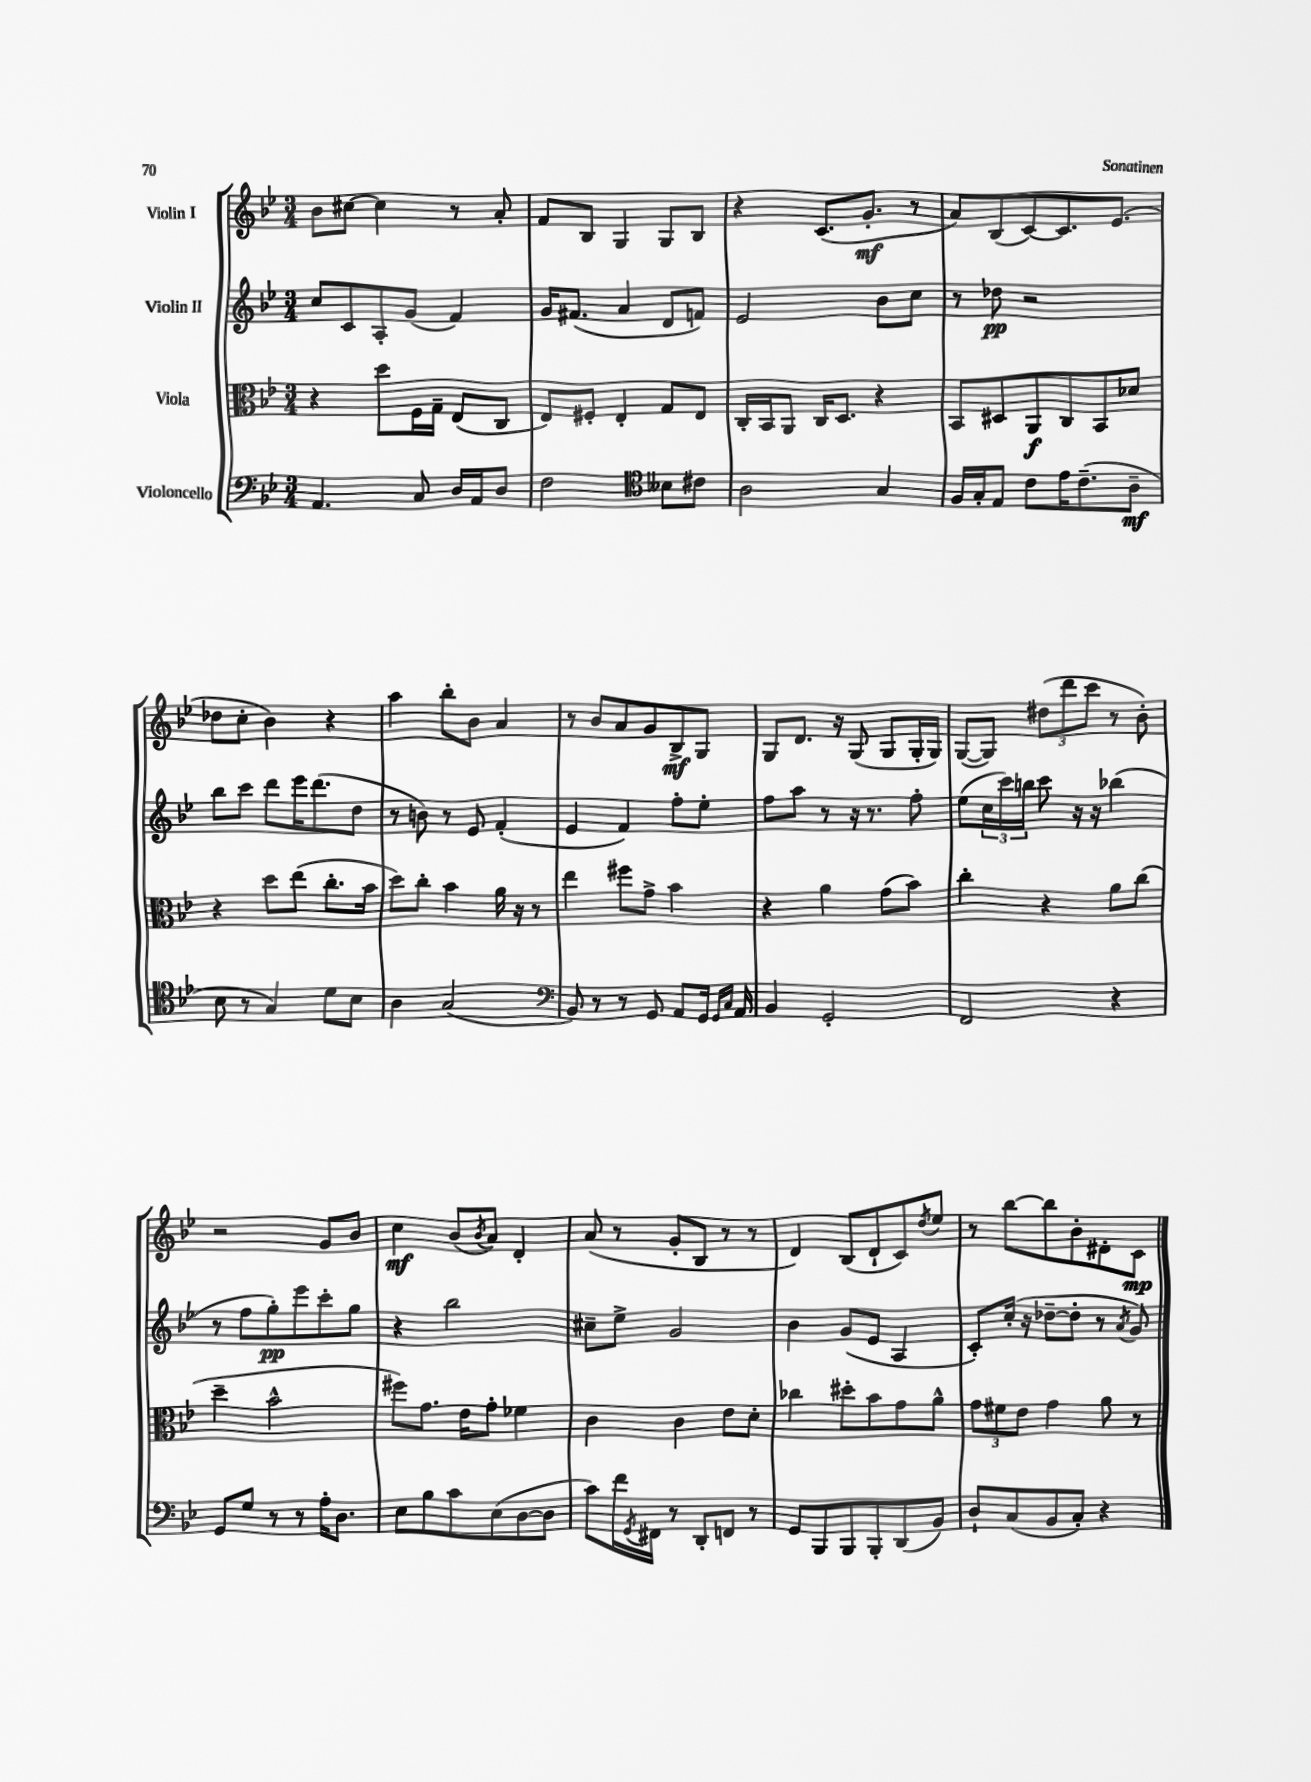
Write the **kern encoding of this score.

**kern	**dynam	**kern	**dynam	**kern	**dynam	**kern	**dynam
*part4	*part4	*part3	*part3	*part2	*part2	*part1	*part1
*staff4	*staff4	*staff3	*staff3	*staff2	*staff2	*staff1	*staff1
*I"Violoncello	*	*I"Viola	*	*I"Violin II	*	*I"Violin I	*
*clefF4	*	*clefC3	*	*clefG2	*	*clefG2	*
*k[b-e-]	*	*k[b-e-]	*	*k[b-e-]	*	*k[b-e-]	*
*M3/4	*	*M3/4	*	*M3/4	*	*M3/4	*
=81	=81	=81	=81	=81	=81	=81	=81
4.AA/	.	4r	.	8cc/L	.	8b-\L	.
.	.	.	.	8c/	.	[8cc#X\J	.
.	.	8dd\L	.	8A'/	.	4cc#\]	.
8C/	.	16F\L	.	(8g/J	.	.	.
.	.	16G~\JJ	.	.	.	.	.
16D/LL	.	(8E-/L	.	4f/)	.	8r	.
16AA/J	.	.	.	.	.	.	.
8D/J	.	8C/J	.	.	.	8a'/	.
=82	=82	=82	=82	=82	=82	=82	=82
2F\	.	8E-/L)	.	16g/KL	.	8f/L	.
.	.	.	.	(8.f#X/J	.	.	.
.	.	8F#X'/J	.	.	.	8B-/J	.
.	.	4E-'/	.	4a/	.	4G/	.
*clefC4	*	*	*	*	*	*	*
8B--X\L	.	8G/L	.	8d/L	.	8G/L	.
8c#X\J	.	8E-/J	.	8fn/J)	.	8B-/J	.
=83	=83	=83	=83	=83	=83	=83	=83
2A\	.	16C'/LL	.	2e-/	.	4r	.
.	.	16BB-/J	.	.	.	.	.
.	.	8AA/J	.	.	.	.	.
.	.	16C/KL	.	.	.	(8.c/L	.
.	.	8.D/J	.	.	.	.	.
.	.	.	.	.	.	8.g'/J	mf
4G/	.	4r	.	8b-\L	.	.	.
.	.	.	.	8cc\J	.	8r	.
=84	=84	=84	=84	=84	=84	=84	=84
16F/LL	.	8BB-/L	.	8r	.	8a/L)	.
16G'/J	.	.	.	.	.	.	.
8E-/J	.	8D#X/	.	8dd-X\	pp	(8B-/	.
8c\L	.	8AA/	f	2r	.	[8c/)	.
16e-\K	.	8C/	.	.	.	8.c/]	.
(8.c~\	.	.	.	.	.	.	.
.	.	8BB-/	.	.	.	.	.
.	.	.	.	.	.	(8.e-/J	.
8A~\J	mf	8d-X/J	.	.	.	.	.
!!LO:LB:g=z
=85	=85	=85	=85	=85	=85	=85	=85
8B-\	.	4r	.	8bb-\L	.	8dd-X\L	.
8r	.	.	.	8ccc\J	.	8cc'\J	.
4G/)	.	8dd\L	.	8ddd\L	.	4b-\)	.
.	.	(8ee-\J	.	16eee-\K	.	.	.
.	.	.	.	(8.ddd\	.	.	.
8d\L	.	8.cc'\L	.	.	.	4r	.
8B-\J	.	.	.	8dd\J	.	.	.
.	.	16b-\Jk	.	.	.	.	.
=86	=86	=86	=86	=86	=86	=86	=86
4A\	.	8dd\L)	.	8r	.	4aa\	.
.	.	8cc'\J	.	8bn\)	.	.	.
(2G/	.	4b-\	.	8r	.	8bb-'\L	.
.	.	.	.	8e-/	.	8b-\J	.
.	.	16a\	.	(4f'/	.	4a/	.
.	.	16r	.	.	.	.	.
.	.	8r	.	.	.	.	.
=87	=87	=87	=87	=87	=87	=87	=87
*clefF4	*	*	*	*	*	*	*
8BB-/)	.	4ee-\	.	4e-/	.	8r	.
8r	.	.	.	.	.	8b-/L	.
8r	.	8ff#X\L	.	4f/)	.	8a/	.
8GG/	.	8g^\J	.	.	.	8g/	.
8AA/L	.	4b-\	.	8ff'\L	.	8B-^/	mf
16GG/Jk	.	.	.	8ee-'\J	.	8G/J	.
16qqGG/LL	.	.	.	.	.	.	.
16qqC/JJ	.	.	.	.	.	.	.
16AA/	.	.	.	.	.	.	.
=88	=88	=88	=88	=88	=88	=88	=88
4BB-/	.	4r	.	8ff\L	.	8G/L	.
.	.	.	.	8aa\J	.	8.d/J	.
2GG'/	.	4a\	.	8r	.	.	.
.	.	.	.	.	.	16r	.
.	.	.	.	16r	.	(8G/	.
.	.	.	.	8.r	.	.	.
.	.	(8g\L	.	.	.	8G/L	.
.	.	8b-\J)	.	8ff'\	.	16G'/L	.
.	.	.	.	.	.	16G/JJ)	.
=89	=89	=89	=89	=89	=89	=89	=89
2FF/	.	4cc'\	.	(8ee-\L	.	([8G/L	.
.	.	.	.	24cc\L	.	8G/J])	.
.	.	.	.	24ccc\)	.	.	.
.	.	.	.	24bbn\JJ	.	.	.
.	.	4r	.	8ccc\	.	(12dd#X\L	.
.	.	.	.	.	.	12ddd\	.
.	.	.	.	16r	.	.	.
.	.	.	.	.	.	12ccc\J	.
.	.	.	.	16r	.	.	.
4r	.	8a\L	.	(4bb-X\	.	8r	.
.	.	(8cc\J	.	.	.	8b-'\)	.
!!LO:LB:g=z
=90	=90	=90	=90	=90	=90	=90	=90
8GG/L	.	4dd~\	.	8r	.	2r	.
8G/J	.	.	.	8ff\L	.	.	.
8r	.	2b-^^\	.	8gg'\)	pp	.	.
8r	.	.	.	8eee-\	.	.	.
16A'\KL	.	.	.	8ccc'\	.	8g/L	.
8.D\J	.	.	.	.	.	.	.
.	.	.	.	8gg\J	.	8b-/J	.
=91	=91	=91	=91	=91	=91	=91	=91
8E-\L	.	8ff#X\L)	.	4r	.	4cc\	mf
8B-\	.	8.g\J	.	.	.	.	.
8c\	.	.	.	2bb-\	.	(8b-/L	.
.	.	16e-\KL	.	.	.	.	.
.	.	.	.	.	.	8qb-/	.
(8E-\	.	8g'\J	.	.	.	8a/J)	.
[8D\	.	4f-X\	.	.	.	4d'/	.
8D\J]	.	.	.	.	.	.	.
=92	=92	=92	=92	=92	=92	=92	=92
8c\L)	.	4c\	.	8cc#X~\L	.	(8a/	.
16f\L	.	.	.	8ee-^\J	.	8r	.
8qGG/	.	.	.	.	.	.	.
16FF#X\JJ	.	.	.	.	.	.	.
8r	.	4c\	.	2g/	.	8g'/L	.
8DD'/L	.	.	.	.	.	8B-/J	.
8FFn/J	.	8e-\L	.	.	.	8r	.
8r	.	8d'\J	.	.	.	8r	.
=93	=93	=93	=93	=93	=93	=93	=93
8GG/L	.	4cc-X\	.	4b-\	.	4d/)	.
8BBB-/	.	.	.	.	.	.	.
8BBB-/	.	8dd#X'\L	.	(8g/L	.	(8B-/L	.
8BBB-'/	.	8b-\	.	8e-/J	.	8d`/	.
(8DD/	.	8g\	.	4A/	.	8c/)	.
.	.	.	.	.	.	8qdd/	.
8BB-/J)	.	8a^^\J	.	.	.	8ee-/J	.
=94	=94	=94	=94	=94	=94	=94	=94
8D`/L	.	12g\L	.	8c'/L)	.	8r	.
.	.	12f#X\	.	.	.	.	.
(8C/	.	.	.	(16cc'/Jk	.	[8bb-\L	.
.	.	12e-\J	.	.	.	.	.
.	.	.	.	16r	.	.	.
8BB-/	.	4g\	.	[8dd-X~\L	.	8bb-\]	.
8C'/J)	.	.	.	8dd-'\J]	.	8b-'\	.
4r	.	8a\	.	8r	.	8d#X'\	.
.	.	.	.	8qa/	.	.	.
.	.	8r	.	8g/)	.	8c\J	mp
==	==	==	==	==	==	==	==
*-	*-	*-	*-	*-	*-	*-	*-
